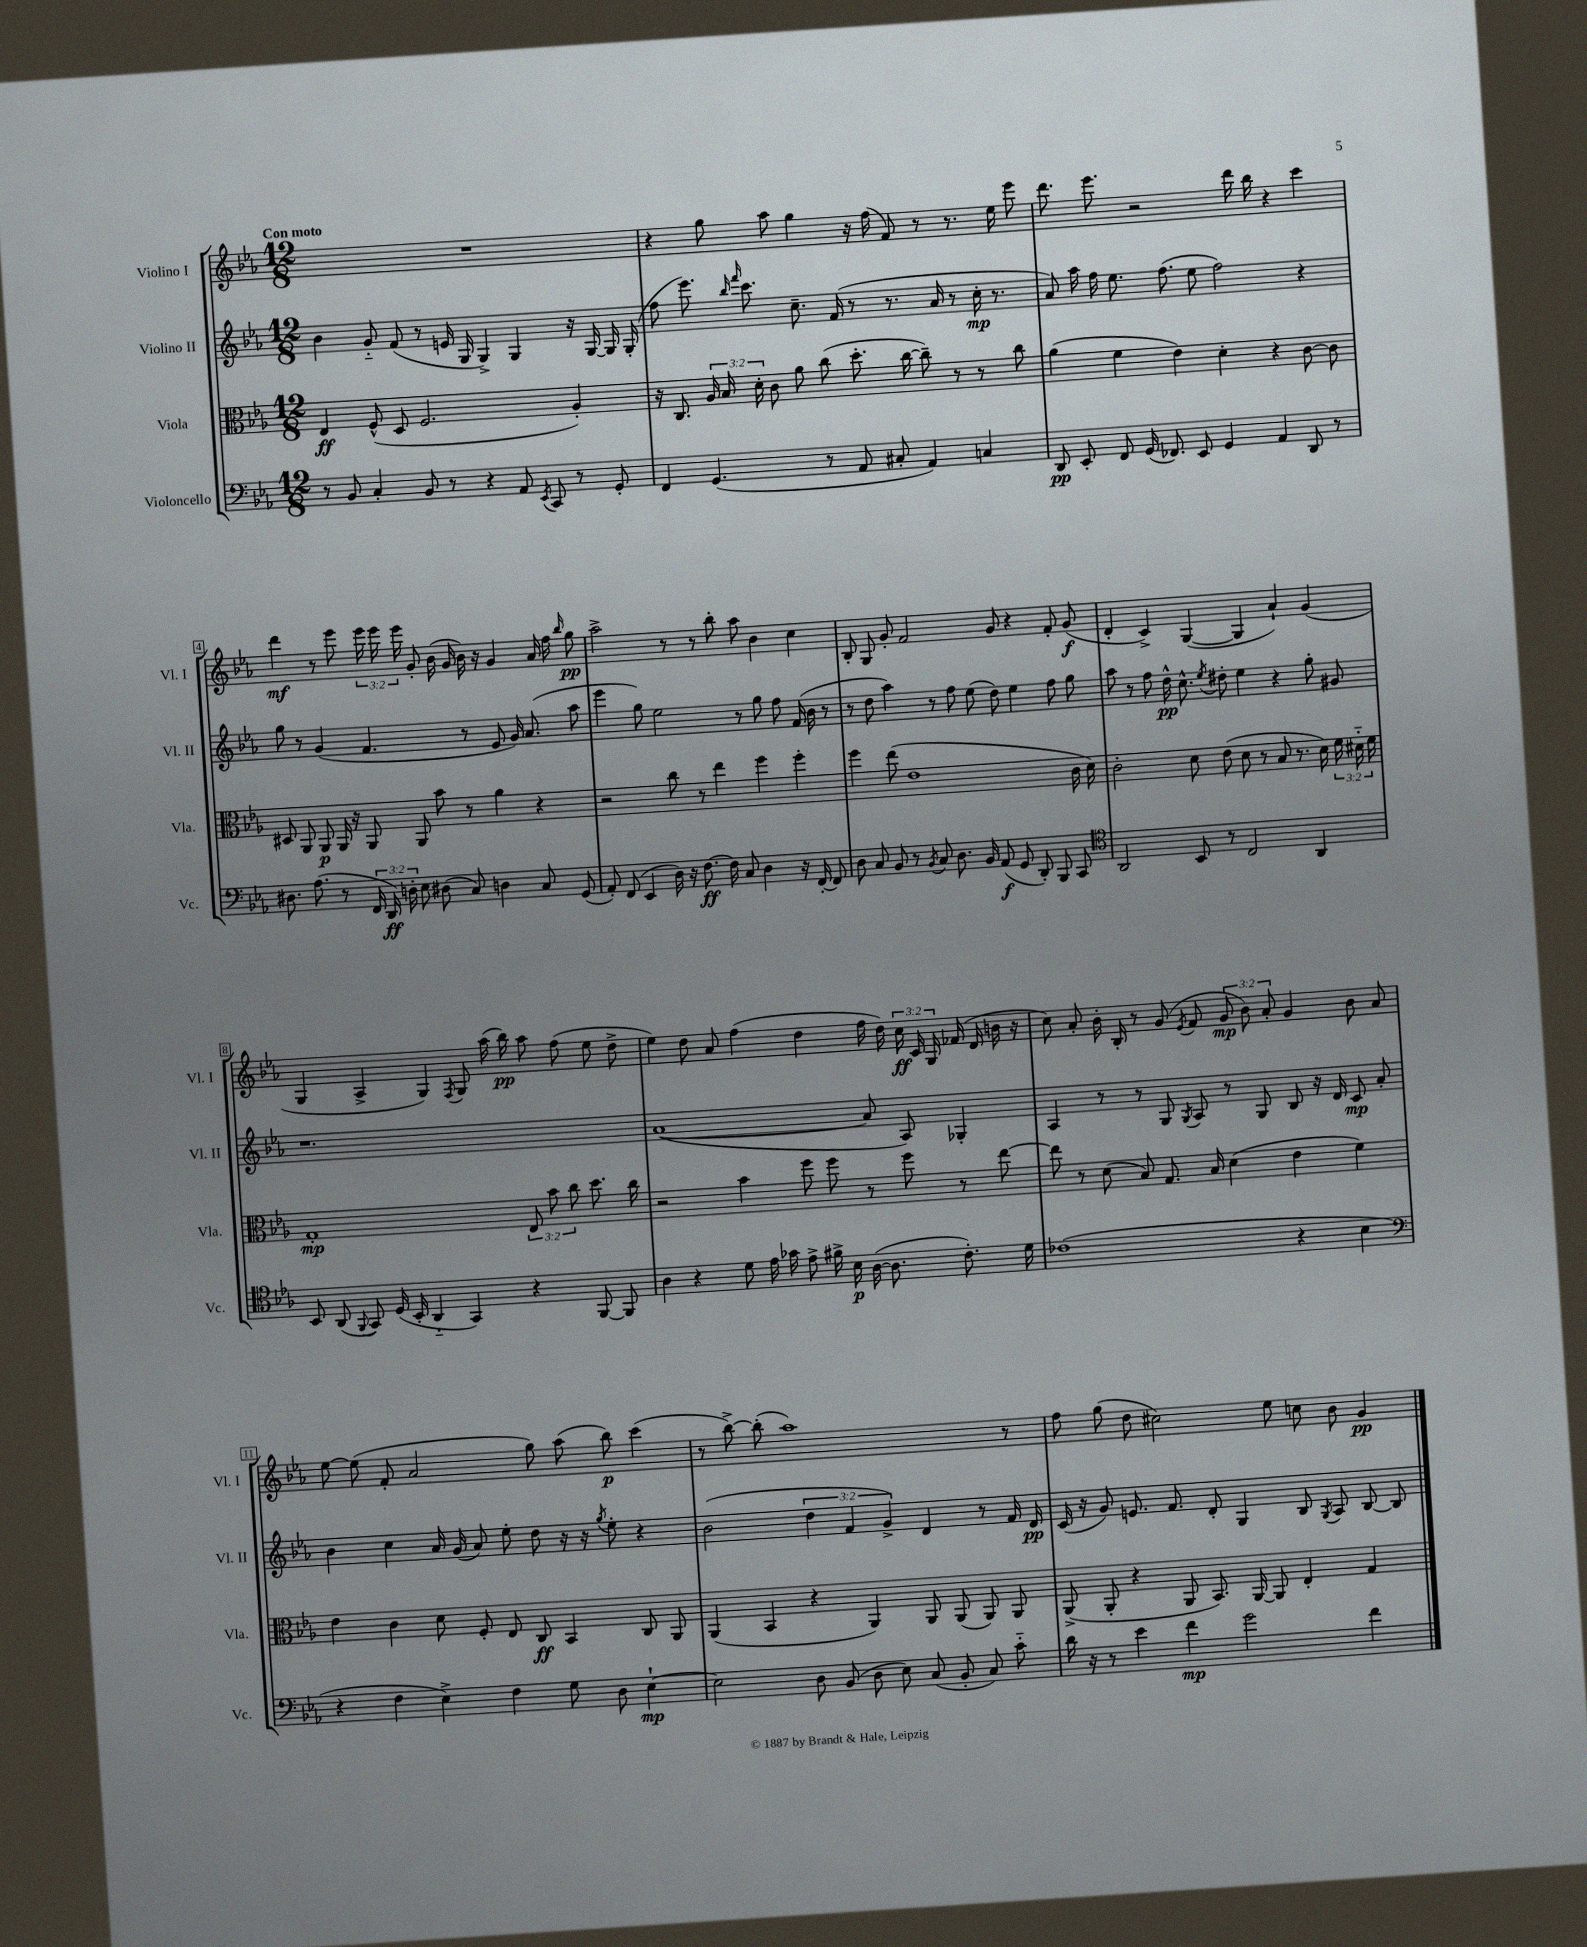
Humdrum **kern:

**kern	**kern	**kern	**kern
*staff4	*staff3	*staff2	*staff1
*clefF4	*clefC3	*clefG2	*clefG2
*k[b-e-a-]	*k[b-e-a-]	*k[b-e-a-]	*k[b-e-a-]
*M12/8	*M12/8	*M12/8	*M12/8
8r	4E-	4b-	1.r
8BB-	.	.	.
4C'	(8F^^	8g'~	.
.	8D	(8f	.
8BB-	2.F	8r	.
8r	.	16e	.
.	.	16G	.
4r	.	4G^)	.
8AA-	.	4G	.
8qEE-	.	.	.
8CC	.	.	.
8r	4A-')	16r	.
.	.	[16G	.
8GG'	.	16G]	.
.	.	(16G'	.
=	=	=	=
4FF	16r	8ff	4r
.	8.C	.	.
.	.	8.eee-)	.
(4.GG	24A-	.	8gg
.	24B-	.	.
.	.	16qqbb-	.
.	.	16qqfff	.
.	.	8.ccc	.
.	24d'	.	.
.	8c	.	8aa-
.	8a-	8.cc~	4gg
8r	(8cc	.	.
.	.	(16f	.
8AA-	8.dd'	8r	16r
.	.	.	(16ff
8C#'	.	8.r	8f)
.	[16cc	.	.
4AA-)	8cc~])	.	8r
.	.	16a-	.
.	8r	8r	8.r
4C	8r	16cc'	.
.	.	8.r	16ee-
.	8cc	.	8eee-
=	=	=	=
8DD	(4a-	8a-)	8.ddd
8EE-'	.	16aa-	.
.	.	16ff	8.eee-
8FF	4f	8.ee-	.
(16GG	.	.	2r
8.FF-)	.	(8.ff	.
.	4e-)	.	.
8EE-	.	8ee-	.
4GG	4d'	2ff)	.
.	.	.	16ddd
.	.	.	16bb-
4AA-	4r	.	4r
8DD	[8c	4r	4ccc
8r	8c]	.	.
=	=	=	=
8.D#	8D#	8gg	4ddd
.	8AA-	8r	.
(8.A-	.	.	.
.	8AA-	(4g	8r
8r	16AA-	.	8eee-
.	16r	.	.
24FF	8AA-	4.f	24eee-
24DD)	.	.	24eee-
24D'	.	.	24eee-
8E-	8AA-	.	8g'
(8D#	8b-	.	(16b-
.	.	.	16g
8C)	8r	8r	16b-)
.	.	.	16r
4D	4a-	8e-	4g
.	.	16g)	.
.	.	(8.a-	.
8C	4r	.	16a-
.	.	.	16ff
.	.	.	16qqbb-
(8GG	.	8aa-	8gg
=	=	=	=
8AA-')	2r	4eee-	2aa-^
(8FF	.	.	.
4EE-	.	8gg)	.
.	.	2ee-	.
16D)	8cc	.	8r
16r	.	.	.
[8.F	8r	.	8r
.	4ee-	.	8bb-'
16F]	.	.	.
8C	.	8r	8aa-
4D	4ff	8gg	4b-
.	.	8ff	.
16r	4ff'	(16f	4cc
[16FF'	.	16b-	.
8FF]	.	8r	.
=	=	=	=
8D	4ff	8r	8B-'
8C	.	8dd	8G
8BB-	(8ee-	4aa-)	8g'
8r	1e-	.	2f
8qBB-	.	.	.
8C	.	8r	.
8.D	.	8ff	.
.	.	(8ee-	.
16BB-	.	.	.
(8AA-	.	8dd)	8g
8GG	.	4ee-	4r
8DD')	.	.	.
8BBB-	.	8ff	8f'
8CC	16c	8gg	(8g
.	16d)	.	.
=	=	=	=
*clefC4	*	*	*
2AA-	2c'	8aa-	4d'
.	.	8r	.
.	.	8ff	4c^)
.	.	16dd^^	.
.	.	8.cc^^	.
8BB-	8d	.	([4G
.	.	8qee-	.
8r	(8e-	8dd#'	.
2C	8d	4ee-	4G]
.	8r	.	.
.	8B-	4r	4a-`)
.	8.r	.	.
4AA-	.	8gg'	(4g
.	16d)	.	.
.	24f	8g#	.
.	24d#'~	.	.
.	24f	.	.
=	=	=	=
8BB-	1G'	1.r	4G
(8AA-	.	.	.
8qqFF	.	.	.
8GG)	.	.	4A-^
(16D	.	.	.
16BB-'	.	.	.
4AA-'~	.	.	4G)
.	.	.	8qF
4GG)	.	.	8G
.	.	.	(16aa-
.	.	.	16bb-)
4r	12E-	.	8aa-
.	12b-	.	.
.	.	.	(8ff
.	12cc	.	.
[8FF	8.dd	.	8ee-
8FF]	.	.	8dd^
.	16cc	.	.
=	=	=	=
4A-	2r	([1a-	4ee-)
4r	.	.	8dd
.	.	.	8a-
8d	4b-	.	(4ff
16e-	.	.	.
16g-	.	.	.
8e-^	8ff	.	4dd
16f#^	8ff	.	.
16B-	.	.	.
([16A-	8r	8a-]	16ff
8.A-]	.	.	16dd)
.	8ff	8A-)	24cc
.	.	.	24c
.	.	.	24G
8.c')	8r	4G-'	(16f-
.	.	.	16d
.	[8ee-	.	16b
16d	.	.	16r
=	=	=	=
(1c-	8ee-]	4A-	8cc)
.	8r	.	8a-'
.	(8d	8r	16b-'
.	.	.	16B-'
.	8B-)	8r	8r
.	8.G	8G	(8g
.	.	8qG	8qe-
.	.	8A-	8f
.	16B-	.	.
.	(4d	8r	12g
.	.	.	12b-)
.	.	8G	.
.	.	.	12a-'
4r	4e-	8B-	4g
.	.	16r	.
.	.	16d	.
4B-	4f)	8c	8b-
.	.	8a-'	8a-
=	=	=	=
*clefF4	*	*	*
4r	4e-	4b-	[8ee-
.	.	.	(8ee-]
4F	4c	4cc	8f'
.	.	.	2a-
4E-^)	8d	16a-	.
.	.	(16g	.
.	8F'	8a-)	.
4F	8E-	8ee-'	.
.	8C	8dd	8gg)
8G	4BB-	16r	(8aa-
.	.	16r	.
.	.	8qgg	.
8D	.	8ee-'	8bb-)
[4E-`	8C	4r	(4ccc
.	8AA-	.	.
=	=	=	=
2E-]	(4AA-	(2b-	8r
.	.	.	[8bb-^)
.	4BB-	.	(8bb-']
.	.	.	1aa-)
8D	4r	6dd	.
(8BB-	.	.	.
.	.	6f	.
8D	4AA-)	.	.
.	.	6g^)	.
8E-)	.	.	.
(8C	8AA-	4d	.
8BB-'	(8AA-	.	.
8C)	8AA-)	8r	.
8c'~	8AA-	16f	8r
.	.	16d	.
=	=	=	=
16d	(8AA-^	(16c	8ff
16r	.	16r	.
8r	8AA-'	8g)	(8gg
4e-	4r	8.e	8dd
.	.	.	2cc#)
.	.	8.f	.
4f	8AA-	.	.
.	8.BB-)	8d'	.
2g	.	4G	.
.	[16AA-	.	.
.	8AA-]	.	8ee-
.	4E-'	8B-	8cc
.	.	8qG	.
.	.	8A-	8b-
4f	4G	[8B-	4g
.	.	8B-]	.
==	==	==	==
*-	*-	*-	*-
